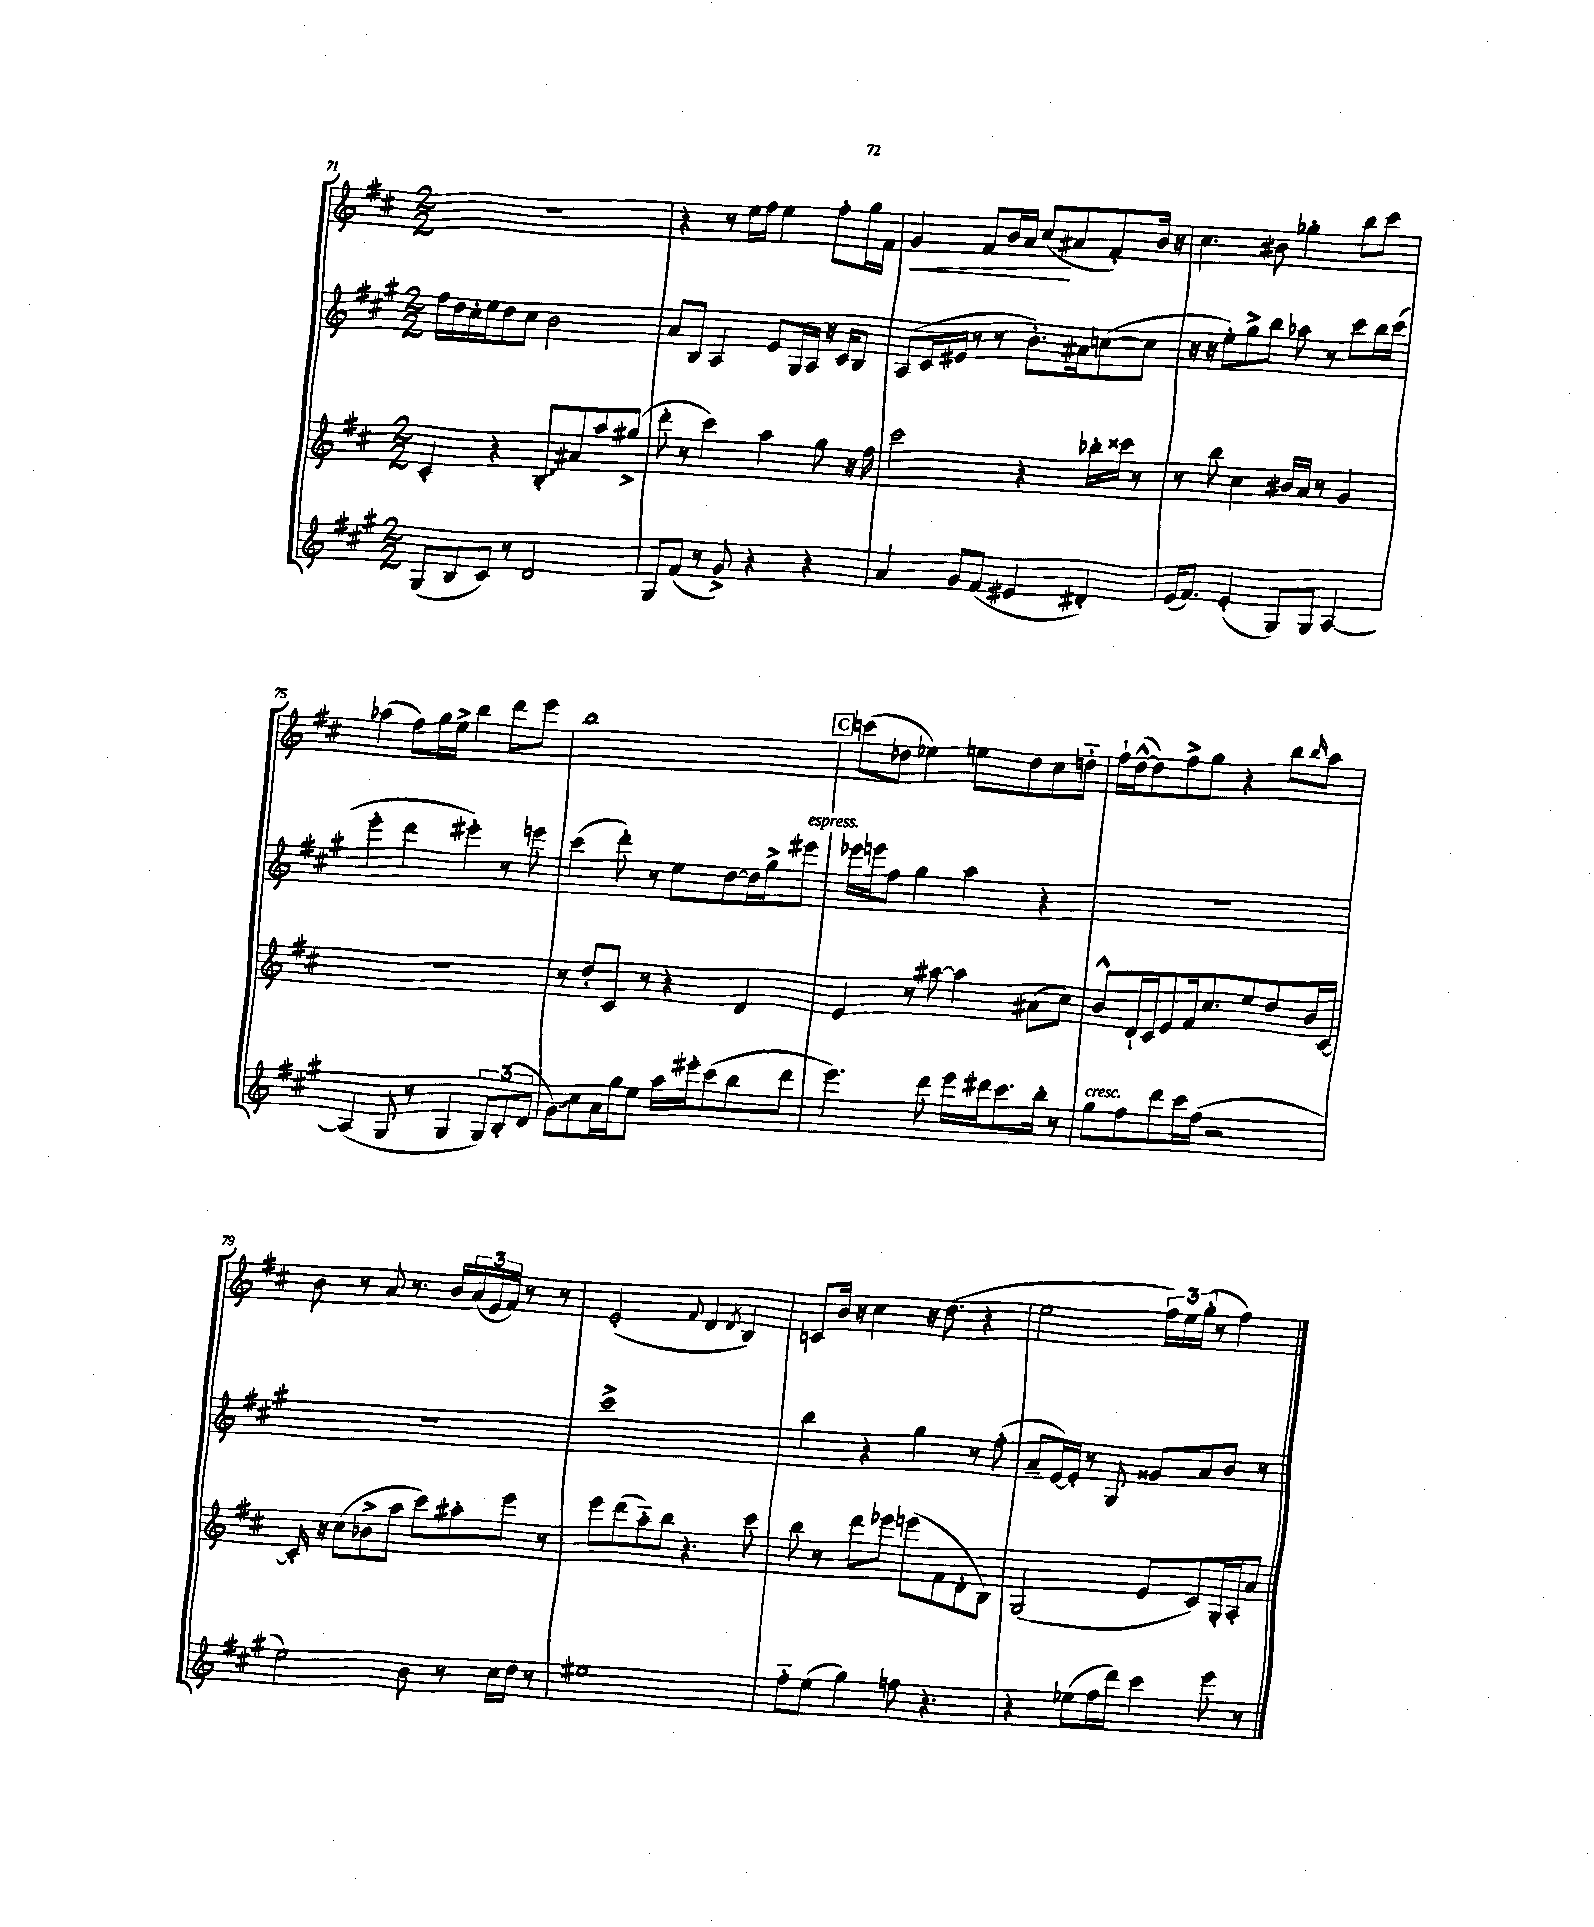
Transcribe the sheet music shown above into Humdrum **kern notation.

**kern	**kern	**kern	**kern
*staff4	*staff3	*staff2	*staff1
*clefG2	*clefG2	*clefG2	*clefG2
*k[f#c#g#]	*k[f#c#]	*k[f#c#g#]	*k[f#c#]
*M2/2	*M2/2	*M2/2	*M2/2
(8G#/L	4c#'/	16ff#\LL	1r
.	.	16dd\	.
8B/	.	16cc#'\	.
.	.	16ee\J	.
8c#/J)	4r	8dd\	.
8r	.	8cc#\J	.
2d/	8B'/L	2b\	.
.	8a#/	.	.
.	8aa/	.	.
.	(8gg#^/J	.	.
=	=	=	=
8G#/L	8ddd'\	8a/L	4r
(8f#/J	8r	8B/J	.
8r	4ccc#\)	4A/	8r
8g#^/)	.	.	16ee\LL
.	.	.	16ff#\JJ
4r	4aa\	8e/L	4ee\
.	.	16G#/L	.
.	.	16A/JJ	.
4r	8gg\	16r	8ff#'\L
.	.	16c#/LK	.
.	16r	8B/J	16gg\L
.	16ff#\	.	16f#\JJ
=	=	=	=
4a/	2ccc#\	(8A/L	4g/
.	.	16c#/L	.
.	.	16e#/JJ	.
8g#/L	.	8r	8f#/L
(8f#/J	.	8r	16b/L
.	.	.	16a/JJ
4e#/	4r	8.b'\L)	(8cc#/L
.	.	.	8a#/
.	.	16a#\k	.
4d#'/)	16bb-'\LL	([8cc\	8f#'/)
.	16ccc##\JJ	.	.
.	8r	8cc\]J	16b/Jk
.	.	.	16r
=	=	=	=
(16e/LK	8r	16r	4.cc#\
8.f#/J)	.	16r	.
.	8bb\	8ee'\L)	.
(4e'/	4cc#\	8gg#^\	.
.	.	8bb\J	8b#\
8G#/L)	16b#/LL	8aa-\	4gg-'\
.	16a/JJ	.	.
8G#/J	8r	8r	.
[4A/	4g/	8ccc#\L	8bb\L
.	.	16bb\L	8ccc#\J
.	.	(16ccc#\JJ	.
=	=	=	=
(4A/]	1r	4eee'\	(4aa-\
8G#/	.	4ddd\	8ff#\L)
8r	.	.	16gg\L
.	.	.	16ee^\JJ
4G#/	.	4eee#'\)	4bb\
12G#/L)	.	8r	8ddd\L
(12B'/	.	.	.
.	.	8eee\	8eee\J
12d/J	.	.	.
=	=	=	=
8g#\L)	8r	(4ccc#\	1bb
8cc#\	8dd'/L	.	.
16a\L	8c#/J	8ddd'\)	.
16gg#\J	.	.	.
8ee\J	8r	8r	.
16aa\LL	4r	8ee\L	.
16eee#'\J	.	.	.
(8ccc#\	.	[8dd\	.
8bb\	4d/	16dd\]L	.
.	.	16gg#^\J	.
8ddd\J	.	8eee#\J	.
=	=	=	=
4.eee\)	4e/	16eee-\LL	(8ccc\L
.	.	16eee\J	.
.	.	8ff#\J	8dd-\J
.	8r	4gg#\	4ee-\)
8ddd\	[8aa#\	.	.
16eee\LL	4aa#\]	4aa\	8ee\L
16ddd#\J	.	.	.
8.ccc#\	.	.	8dd-\
.	(8a#\L	4r	8cc#\
16bb'\Jk	.	.	.
8r	8cc#\J)	.	8dd'~\J
=	=	=	=
8gg#\L	8b^^/L	1r	16ff#`\LL
.	.	.	([16dd^^\J
8ff#\	16d`/L	.	8dd\])
.	16c#/J	.	.
8ddd\	8e/	.	8ff#^\
16ccc#\L	16f#/k	.	8gg\J
(16ff#\JJ	8.cc#/	.	.
2r	.	.	4r
.	8ee/	.	.
.	8dd/	.	8bb\L
.	.	.	16qqbb/
.	16b/L	.	8aa\J
.	[16c#/JJ	.	.
=	=	=	=
2ee\)	16c#'/]	1r	8b\
.	16r	.	.
.	(8cc#\L	.	8r
.	8b-^\	.	8a/
.	8aa\J	.	8.r
8b\	8ccc#\L)	.	.
.	.	.	16b/LL
8r	8aa#'\	.	(24a/
.	.	.	24e/
.	.	.	24f#/JJ)
16cc#\LL	8eee\J	.	8r
16dd\JJ	.	.	.
8r	8r	.	8r
=	=	=	=
1ee#	8eee\L	1ccc#^	(2e'/
.	(8ddd\	.	.
.	8aa'~\)	.	.
.	8bb\J	.	.
.	.	.	8qqf#/
.	4.r	.	4d/
.	.	.	8qd/
.	.	.	4B/)
.	8ccc#\	.	.
=	=	=	=
8ff#'~\L	8bb\	4bb\	8c/L
(8ee\J	8r	.	16b/Jk
.	.	.	16r
4gg#\)	8ddd\L	4r	4cc#\
.	8eee-\J	.	.
8ff\	(8eee\L	4gg#\	16r
.	.	.	(8.dd\
4.r	8f#\	.	.
.	8d'\	8r	4r
.	8B\J)	(8ff#'\	.
=	=	=	=
4r	(2G/	8a~/L	2ee\
.	.	[16e/L)	.
.	.	16e'/]JJ	.
(8ee-\L	.	8r	.
16ff#\L	.	8G#/	.
16ddd\JJ)	.	.	.
4ccc#\	8e/L	8g##/L	24ff#\LL)
.	.	.	24ee\
.	.	.	(24gg'\JJ
.	8c#/)	8a/	8r
8eee\	16G'/L	8b/J	4ff#\)
.	16A'/J	.	.
8r	8a/J	8r	.
==	==	==	==
*-	*-	*-	*-
